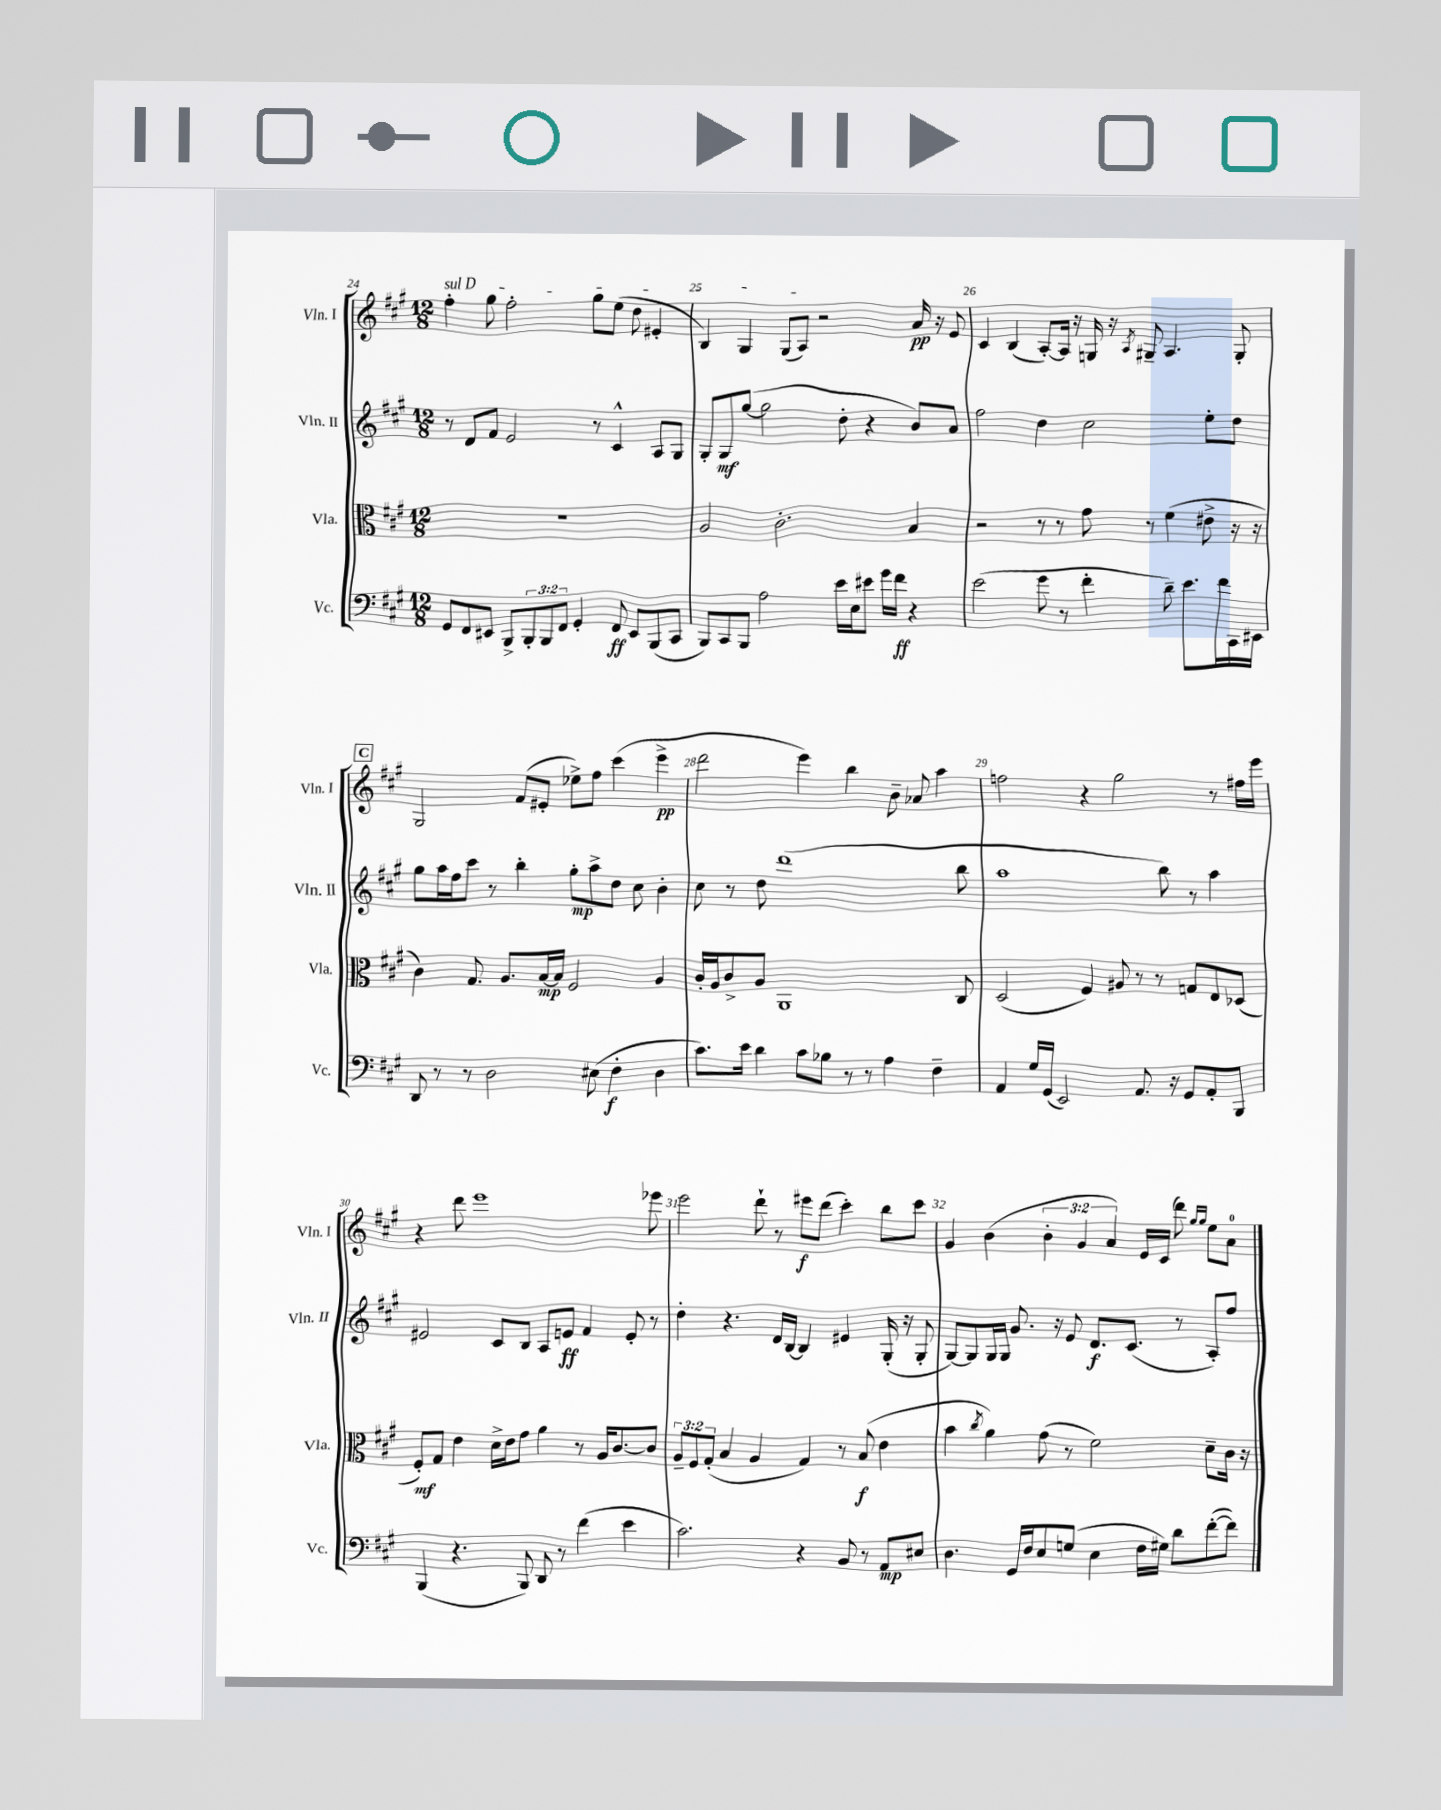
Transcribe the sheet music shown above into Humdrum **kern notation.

**kern	**kern	**kern	**kern
*staff4	*staff3	*staff2	*staff1
*clefF4	*clefC3	*clefG2	*clefG2
*k[f#c#g#]	*k[f#c#g#]	*k[f#c#g#]	*k[f#c#g#]
*M12/8	*M12/8	*M12/8	*M12/8
8GG#/L	1.r	8r	4ff#'\
8FF#/	.	8d/L	.
8EE#/J	.	8f#/J	8gg#\
8BBB^/L	.	2e/	2ff#'\
12BBB'/	.	.	.
12BBB/	.	.	.
12FF#/J	.	.	.
4GG#'/	.	.	.
.	.	8r	8gg#\L
8FF#/	.	4c#^^/	(8ee\J
8EE#/L	.	.	8dd\
(8BBB/	.	8A/L	4e#'/
8CC#/J	.	8G#/J	.
=	=	=	=
8BBB/L)	2A/	8G#'/L	4B/)
8CC#/	.	8G#/	.
8BBB/J	.	([8gg#/J	4G#/
2A\	.	2gg#\]	.
.	2.c#'\	.	(8G#/L
.	.	.	8A/J)
.	.	.	2r
16e\LL	.	8dd'\	.
16E\J	.	.	.
8e#\J	.	4r	.
16g#\LL	.	.	.
16f#\JJ	.	.	.
4r	4B/	8b/L)	16a/
.	.	.	16r
.	.	8a/J	8e/
=	=	=	=
(2e\	2r	2ff#\	4c#/
.	.	.	(4B/
8g#\	8r	4dd\	[8A'/L)
8r	8r	.	16A/]Jk
.	.	.	16r
4f#'\	8g#\	2cc#\	16G/
.	.	.	16r
.	.	.	8qA/
.	8r	.	8G#~/
8d~\)	(4f#\	.	4.A/
8.e\L	.	.	.
.	8e#^\	8ee'\L	.
16f#\L	.	.	.
16CC#\	16r	8dd\J	8G#'/
16EE#\JJ	16r	.	.
=	=	=	=
8DD/	4c#\)	8gg#\L	2G#/
8r	.	16aa\L	.
.	.	16ff#\J	.
8r	8.G#/	8ccc#\J	.
2D\	.	8r	.
.	8.A/L	.	.
.	.	4bb'\	(8f#/L
.	[16B/L	.	8e#'/J
.	16B/]JJ	.	.
.	2F#/	8gg#'\L	8ee-^\L)
(8E#\	.	8aa^\	8ff#\J
4F#'\	.	8dd\J	(4ccc#\
.	.	8cc#\	.
4D\	4A/	4b'\	4eee^\
=	=	=	=
8.c#\L)	16c#'/LL	8cc#\	2ddd\
.	16A/J	.	.
.	8c#^/	8r	.
16e\Jk	.	.	.
4d\	8A/J	8dd\	.
.	1AA	(1ddd	.
8c#\L	.	.	4eee\)
8B-\J	.	.	.
8r	.	.	4bb\
8r	.	.	.
4A\	.	.	8b~\
.	.	.	8a-/
4F#~\	.	.	4aa\
.	8C#/	8bb\	.
=	=	=	=
4AA/	(2D/	1aa	2ff\
16G#/LL	.	.	.
(16GG#/JJ	.	.	.
2EE/)	.	.	.
.	4F#/)	.	4r
.	8A#/	.	2gg#\
8.AA/	8r	.	.
.	8r	8bb\)	.
16r	.	.	.
8GG#/L	8G/L	8r	.
8AA'/	8E/	4aa\	8r
8BBB/J	(8D-/J	.	16ff#\LL
.	.	.	16eee\JJ
=	=	=	=
(4BBB/	8F#'/L)	2e#/	4r
.	8G#/J	.	.
4.r	4e\	.	8ddd\
.	.	.	1eee
.	16d^\LL	8c#/L	.
.	16e\J	.	.
8BBB/)	8g#\J	8B/J	.
8DD/	4a\	8A/L	.
8r	.	8e/J	.
(4f#\	8r	4f#/	.
.	16A/LK	.	.
.	[8.c#/	.	.
4e\	.	8e'/	.
.	8c#/]J	8r	8eee-\
=	=	=	=
2.c#\)	12A~/L	4dd'\	2eee\
.	12F#/	.	.
.	(12G#'/J	.	.
.	4B/	4.r	.
.	4A/	.	8ddd`\
.	.	16d/LL	8r
.	.	[16B/JJ	.
4r	4G#/)	4B/]	8eee#\L
.	.	.	(8ddd\J
8BB/	8r	4e#/	4ccc#'\)
8r	(8B/	.	.
8AA/L	4e\	(16G#'/	8bb\L
.	.	16r	.
8E#/J	.	8G#'/	8ccc#\J
=	=	=	=
4.D\	4b\	[8G#/L)	4g#/
.	.	8G#/]	.
.	8qcc#/	.	.
.	4a\)	16G#/L	(4b\
.	.	16G#/JJ	.
16GG#/LL	.	8.g#/	.
16F#/J	.	.	.
8E/	(8g#\	.	6b'\
.	.	16r	.
(8G/J	8r	8e/	.
.	.	.	6g#/
4E\	2f#\)	8.d/L	.
.	.	.	6a/)
.	.	(8.c#/J	.
16F#\LL	.	.	16e/LL
16G#\JJ)	.	.	(16c#/JJ
8d\L	.	8r	8ddd\)
.	.	.	16qqgg#/LL
.	.	.	16qqgg#/JJ
([8f#'\	8d~\L	8A'/L)	8ee\L
8f#\]J)	16c#\Jk	8ff#/J	8a\J
.	16r	.	.
==	==	==	==
*-	*-	*-	*-
